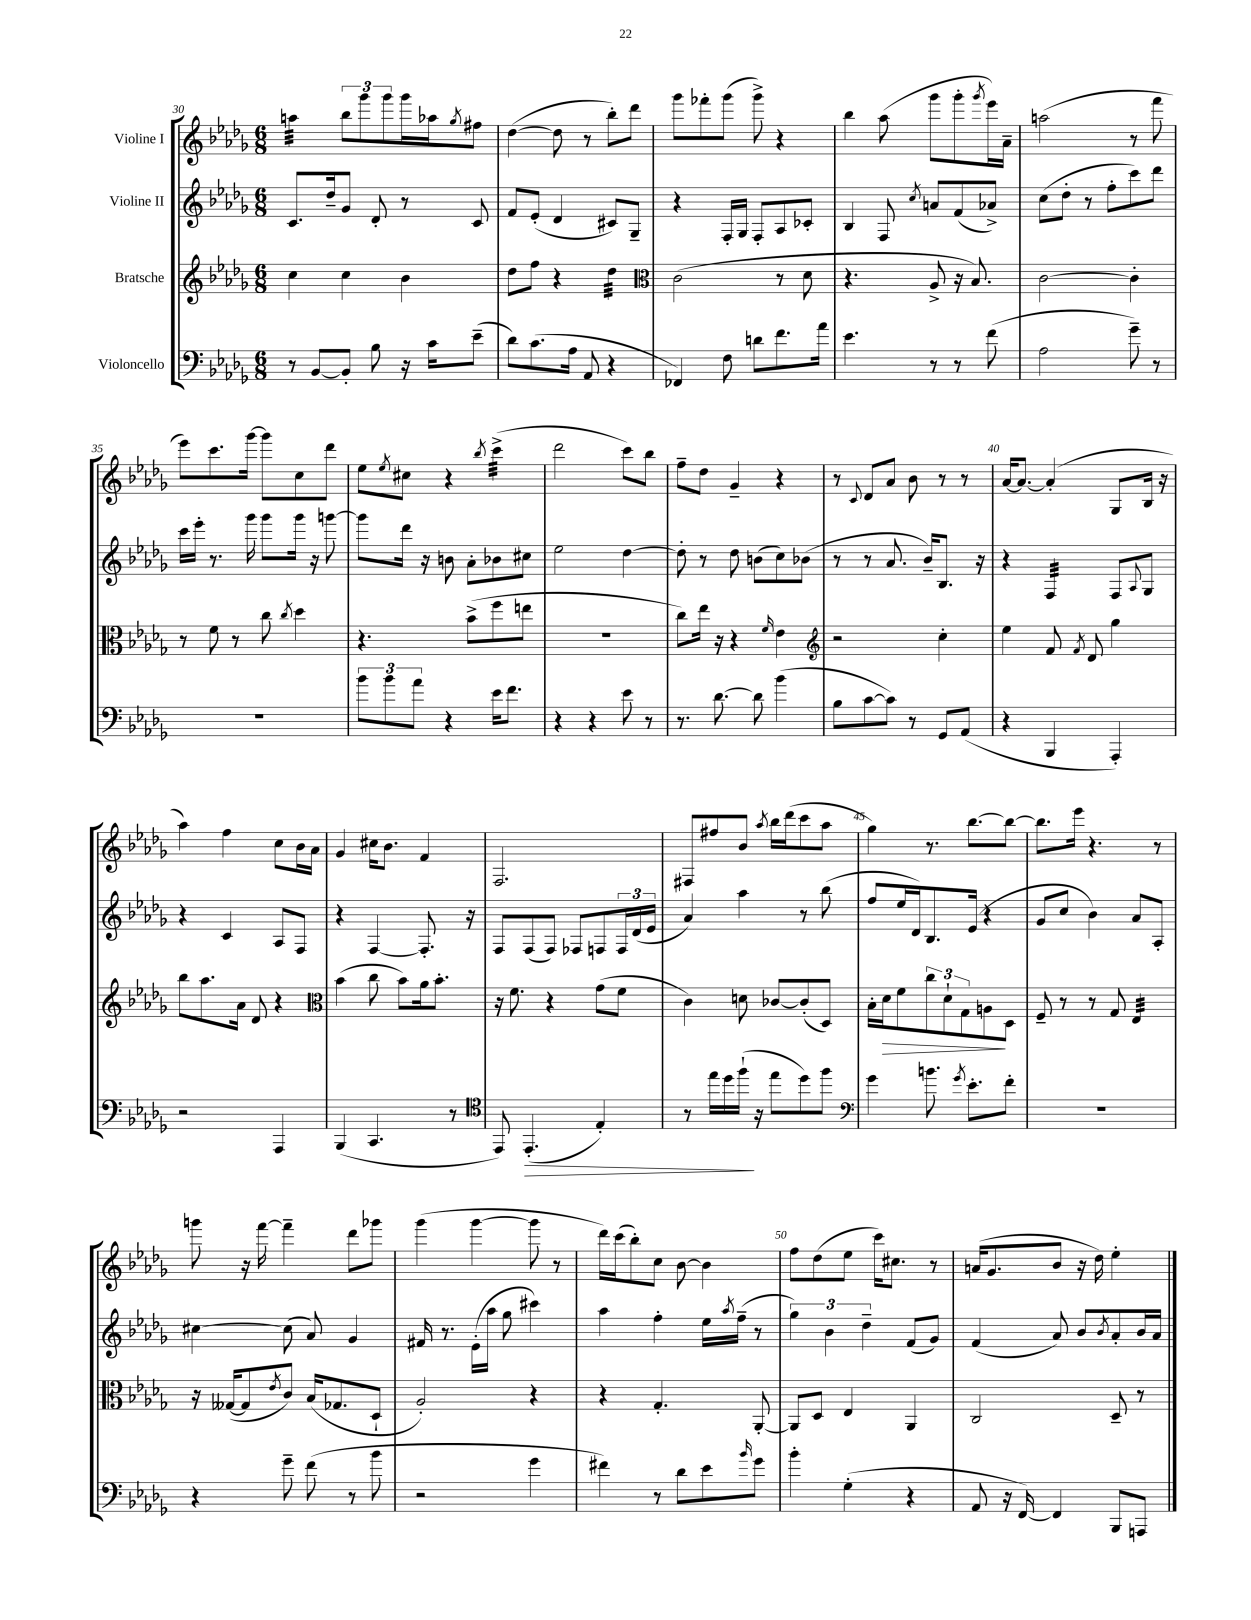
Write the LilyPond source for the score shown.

<<
\new StaffGroup <<
\new Staff = "s0" \with { instrumentName = "Violine I" } {
    \clef treble \key des \major \numericTimeSignature \time 6/8
    a''4:32 \tuplet 3/2 { bes''8 ges'''8 ges'''8 } ges'''16 aes''16 \acciaccatura { ges''8 } fis''8 |
    des''4~( des''8 r8 bes''8-.) des'''8 |
    ges'''8 fes'''8-. ges'''8( ges'''8->) r4 |
    bes''4 aes''8( ges'''8 ges'''8-. \acciaccatura { ges'''8 } ees'''16) aes'16-- |
    a''2( r8 f'''8 |
    ees'''8) c'''8. ges'''16~ ges'''8 c''8 des'''8 |
    ees''8 \acciaccatura { ees''8 } cis''8 r4 \acciaccatura { bes''8 } c'''4:32->( |
    des'''2 c'''8) bes''8 |
    f''8-- des''8 ges'4-- r4 |
    r8 \appoggiatura { c'8 } des'8 aes'8 bes'8 r8 r8 |
    aes'16~ aes'8.~ aes'4-.( ges8 bes16 r16 |
    aes''4) f''4 c''8 bes'16 aes'16 |
    ges'4 cis''16 bes'8. f'4 |
    f2. |
    fis8 fis''8 bes'8 \acciaccatura { aes''8 } bes''16 des'''16( c'''8 aes''8 |
    ges''4) r8. bes''8.~ bes''8~ |
    bes''8. ees'''16 r4. r8 |
    g'''8 r16 f'''16~ f'''4-- des'''8 ges'''8 |
    ges'''4( ges'''4~ ges'''8 r8 |
    des'''16) c'''16( bes''8-.) c''8 bes'8~ bes'4 |
    f''8 des''8( ees''8 c'''16) cis''8. r8 |
    a'16( ges'8. bes'8 r16 des''16) ees''4-. \bar "|." |
}
\new Staff = "s1" \with { instrumentName = "Violine II" } {
    \clef treble \key des \major \numericTimeSignature \time 6/8
    c'8. des''16-- ges'8 des'8-. r8 c'8 |
    f'8 ees'8-.( des'4 cis'8) ges8-- |
    r4 f16-. ges16 f8-. aes8 ces'8-. |
    bes4 f8 \acciaccatura { c''8 } a'8 f'8( aes'8->) |
    c''8( des''8-. r8 f''8-. c'''8) des'''8 |
    c'''16 ees'''16-. r8. ges'''16 ges'''8 ges'''16 r16 g'''8~ |
    g'''8 des'''16 r16 b'8 aes'8-. bes'8 cis''8 |
    ees''2 des''4~ |
    des''8-. r8 des''8 b'8( c''8) bes'8( |
    r8 r8 aes'8. bes'16--) bes8. r16 |
    r4 f4:32 f8 \appoggiatura { aes8 } ges8 |
    r4 c'4 aes8 f8 |
    r4 f4~ f8.-. r16 |
    f8 f8( f8) fes8 f8 \tuplet 3/2 { f16 des'16( ees'16 } |
    aes'4) aes''4 r8 bes''8( |
    f''8 ees''16 des'16) bes8. ees'16( r4 |
    ges'8 c''8 bes'4) aes'8 aes8-. |
    cis''4~ cis''8( aes'8) ges'4 |
    fis'16 r8. ees'16-.( aes''16 ges''8 cis'''4) |
    aes''4 f''4-. ees''16 \acciaccatura { aes''8 } f''16--( r8 |
    \tuplet 3/2 { ges''4) bes'4 des''4-- } f'8( ges'8) |
    f'4( aes'8) bes'8 \acciaccatura { bes'8 } aes'8-. bes'16 aes'16 \bar "|." |
}
\new Staff = "s2" \with { instrumentName = "Bratsche" } {
    \clef treble \key des \major \numericTimeSignature \time 6/8
    c''4 c''4 bes'4 |
    des''8 f''8 r4 des''4:32 |
    \clef alto c'2( r8 des'8 |
    r4. aes8-> r16 bes8.) |
    c'2~ c'4-. |
    r8 f'8 r8 c''8 \acciaccatura { c''8 } des''4 |
    r4. bes'8->( f''8 e''8 |
    R2. |
    c''8) ees''16 r16 r4 \grace { f'16 } ees'4 |
    \clef treble r2 c''4-. |
    ees''4 f'8 \acciaccatura { f'8 } des'8 ges''4 |
    bes''8 aes''8. aes'16 des'8 r4 |
    \clef alto bes'4( c''8 bes'8) aes'16 bes'8.-. |
    r16 f'8. r4 ges'8( f'8 |
    c'4) d'8 ces'8~ ces'8-.( des8) |
    bes16-. des'16\> f'8 \tuplet 3/2 { c''8 des'8-! ges8 } a8\! des8 |
    f8-- r8 r8 ges8 ees4:32 |
    r16 geses16~( geses8 \acciaccatura { ees'8 } c'8) bes16( ges8. des8-! |
    aes2-.) r4 |
    r4 ges4.-. aes,8~-. |
    aes,8 des8 ees4 aes,4 |
    c2 des8-- r8 \bar "|." |
}
\new Staff = "s3" \with { instrumentName = "Violoncello" } {
    \clef bass \key des \major \numericTimeSignature \time 6/8
    r8 bes,8~ bes,8-. bes8 r16 c'16 ees'8--( |
    des'8) c'8.( aes16 aes,8 r4 |
    fes,4) f8 d'8 f'8. aes'16 |
    ees'4. r8 r8 f'8( |
    aes2 ges'8--) r8 |
    R2. |
    \tuplet 3/2 { bes'8 bes'8 aes'8 } r4 ees'16 f'8. |
    r4 r4 ees'8 r8 |
    r8. des'8.~ des'8 bes'4( |
    bes8 c'8~ c'8) r8 ges,8 aes,8( |
    r4 bes,,4 aes,,4-.) |
    r2 aes,,4 |
    bes,,4( c,4. r8 |
    \clef tenor ees,8) ees,4.-.\>( ees4-.) |
    r8 ees''16 des''16 f''16-!\!( r16 ees''8 des''8) f''8 |
    \clef bass ges'4 b'8. \acciaccatura { ges'8 } ees'8.-. f'8-. |
    R2. |
    r4 ges'8-- f'8( r8 bes'8 |
    r2 ges'4 |
    fis'4) r8 des'8 ees'8 \grace { bes'16 } ges'8 |
    bes'4-. ges4-.( r4 |
    aes,8 r16 f,16~) f,4 bes,,8 a,,8 \bar "|." |
}
>>
>>
\layout { \context { \Score currentBarNumber = #30 \override BarNumber.break-visibility = ##(#f #t #t) barNumberVisibility = #(every-nth-bar-number-visible 5) } }
